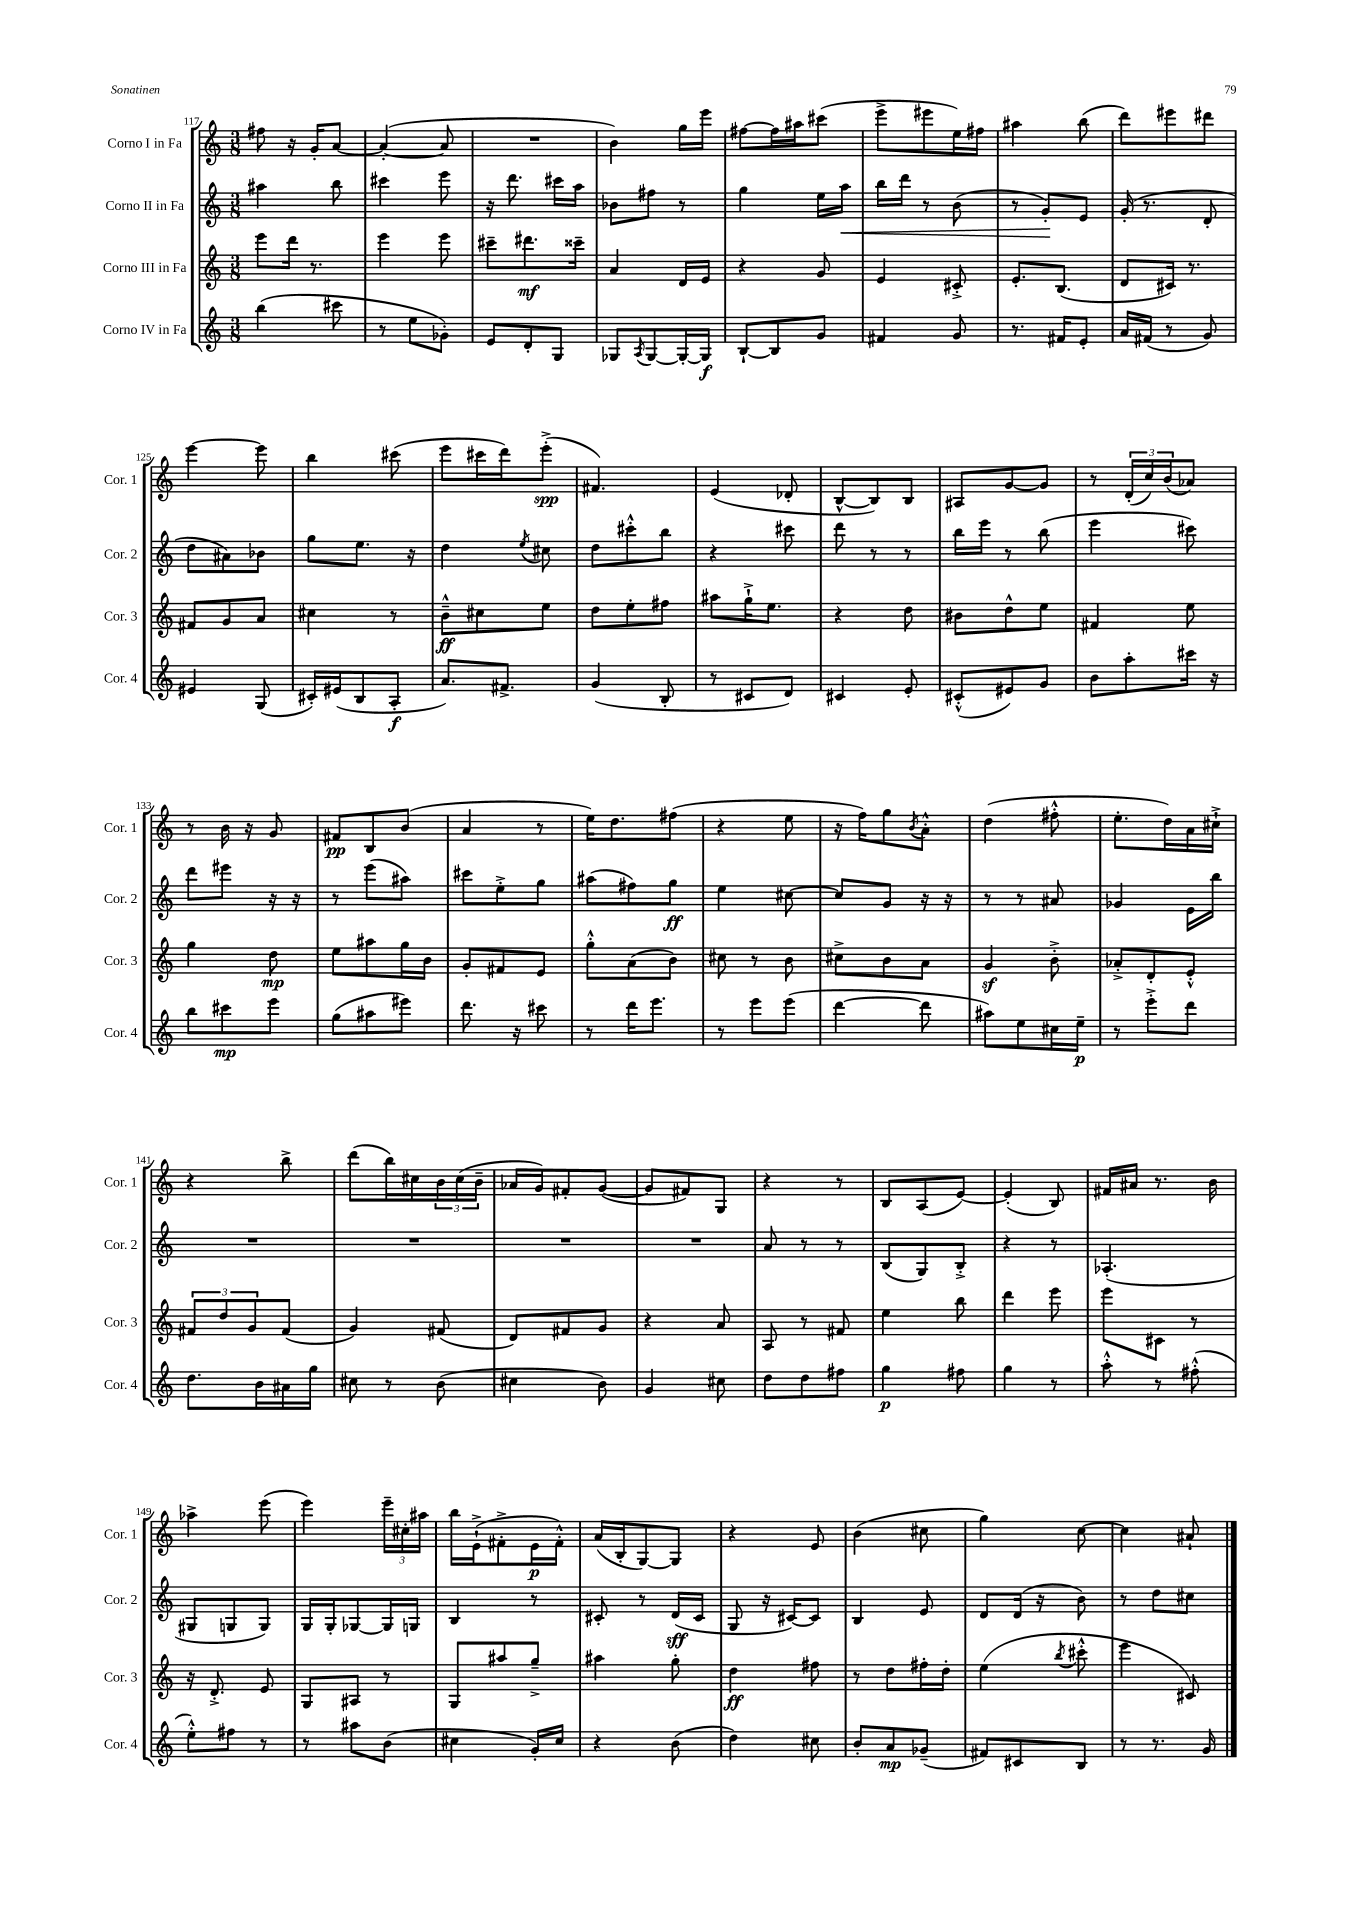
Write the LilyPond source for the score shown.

<<
\new StaffGroup <<
\new Staff = "s0" \with { instrumentName = "Corno I in Fa" shortInstrumentName = "Cor. 1" } {
    \clef treble \key c \major \numericTimeSignature \time 3/8
    fis''8 r16 g'16-. a'8~ |
    a'4~-.( a'8 |
    R4. |
    b'4) g''16 e'''16 |
    fis''8~ fis''16 ais''16 cis'''8( |
    e'''8-> eis'''8 e''16) fis''16 |
    ais''4 b''8( |
    d'''8) eis'''8 dis'''8 |
    e'''4~ e'''8 |
    b''4 cis'''8( |
    e'''8 cis'''16 d'''16) e'''8-.->\spp( |
    fis'4.) |
    e'4( des'8-. |
    b8~-^ b8) b8 |
    ais8 g'8~ g'8 |
    r8 \tuplet 3/2 { d'16-.( c''16) b'16( } aes'8) |
    r8 b'16 r16 g'8 |
    fis'8\pp b8 b'8( |
    a'4 r8 |
    e''16) d''8. fis''8( |
    r4 e''8 |
    r16 f''16) g''8 \acciaccatura { b'8 } a'8-.-^ |
    d''4( fis''8-.-^ |
    e''8.-. d''16) a'16 cis''16-!-> |
    r4 b''8-> |
    d'''8( b''16) cis''16 \tuplet 3/2 { b'16 cis''16( b'16-- } |
    aes'16 g'16) fis'8-. g'8~( |
    g'8 fis'8) g8 |
    r4 r8 |
    b8 a8( e'8~) |
    e'4-.( b8) |
    fis'16 ais'16 r8. b'16 |
    aes''4-> e'''8( |
    e'''4) \tuplet 3/2 { e'''16-- cis''16-. ais''16 } |
    b''16 e'16-!->( fis'8-.-> e'16\p fis'16-.-^) |
    a'16( b16-. g8~) g8 |
    r4 e'8 |
    b'4( cis''8 |
    g''4) c''8~ |
    c''4 ais'8-! \bar "|." |
}
\new Staff = "s1" \with { instrumentName = "Corno II in Fa" shortInstrumentName = "Cor. 2" } {
    \clef treble \key c \major \numericTimeSignature \time 3/8
    ais''4 b''8 |
    cis'''4 e'''8 |
    r16 d'''8. cis'''16 a''16 |
    bes'8 fis''8 r8 |
    g''4 e''16 a''16\< |
    b''16 d'''16 r8 b'8( |
    r8 g'8-.\!) e'8 |
    g'16-.( r8. d'8-. |
    d''8 ais'8) bes'8 |
    g''8 e''8. r16 |
    d''4 \acciaccatura { e''8 } cis''8 |
    d''8 cis'''8-.-^ b''8 |
    r4 cis'''8 |
    d'''8 r8 r8 |
    b''16 e'''16 r8 b''8( |
    e'''4 cis'''8) |
    d'''8 eis'''8 r16 r16 |
    r8 e'''8( ais''8) |
    cis'''8 e''8-.-> g''8 |
    ais''8( fis''8) g''8\ff |
    e''4 cis''8~ |
    cis''8 g'8 r16 r16 |
    r8 r8 ais'8 |
    ges'4 e'16 b''16 |
    R4. |
    R4. |
    R4. |
    R4. |
    a'8 r8 r8 |
    b8( g8) b8-.-> |
    r4 r8 |
    aes4.-.( |
    gis8 g8 g8) |
    g16 g16-. ges8~ ges16 g16 |
    b4 r8 |
    cis'8-. r8 d'16\sff( cis'16 |
    g8 r16 cis'16~) cis'8 |
    b4 e'8 |
    d'8 d'16( r16 b'8) |
    r8 d''8 cis''8 \bar "|." |
}
\new Staff = "s2" \with { instrumentName = "Corno III in Fa" shortInstrumentName = "Cor. 3" } {
    \clef treble \key c \major \numericTimeSignature \time 3/8
    e'''8 d'''16 r8. |
    e'''4 e'''8 |
    cis'''8-- dis'''8.\mf cisis'''16-- |
    a'4 d'16 e'16 |
    r4 g'8 |
    e'4 cis'8-.-> |
    e'8.-. b8.( |
    d'8 cis'16) r8. |
    fis'8 g'8 a'8 |
    cis''4 r8 |
    b'8---^\ff cis''8 e''8 |
    d''8 e''8-. fis''8 |
    ais''8 g''16-!-> e''8. |
    r4 d''8 |
    bis'8 d''8-^ e''8 |
    fis'4 e''8 |
    g''4 d''8\mp |
    e''8 ais''8 g''16 b'16 |
    g'8-. fis'8 e'8 |
    g''8-.-^ a'8( b'8) |
    cis''8 r8 b'8 |
    cis''8-> b'8 a'8 |
    g'4\sf b'8-.-> |
    aes'8-.-> d'8-. e'8-.-^ |
    \tuplet 3/2 { fis'8 d''8 g'8 } fis'8( |
    g'4) fis'8( |
    d'8) fis'8 g'8 |
    r4 a'8 |
    a8 r8 fis'8 |
    e''4 b''8 |
    d'''4 e'''8 |
    e'''8 cis'8 r8 |
    r16 d'8.-.-> e'8 |
    g8 ais8 r8 |
    g8 ais''8 g''8---> |
    ais''4 g''8-. |
    d''4\ff fis''8 |
    r8 d''8 fis''16-. d''16-. |
    e''4( \acciaccatura { b''8 } cis'''8-.-^ |
    e'''4 cis'8) \bar "|." |
}
\new Staff = "s3" \with { instrumentName = "Corno IV in Fa" shortInstrumentName = "Cor. 4" } {
    \clef treble \key c \major \numericTimeSignature \time 3/8
    b''4( cis'''8 |
    r8 e''8 ges'8-.) |
    e'8 d'8-. g8 |
    ges8 \acciaccatura { a8 } ges8~ ges16~-. ges16\f |
    b8~-! b8 g'8 |
    fis'4 g'8 |
    r8. fis'16 e'8-. |
    a'16 fis'16( r8 g'8) |
    eis'4 g8( |
    cis'16-.) eis'16( b8 a8-.\f |
    a'8.) fis'8.-> |
    g'4( b8-. |
    r8 cis'8 d'8) |
    cis'4 e'8-. |
    cis'8-.-^( eis'8) g'8 |
    b'8 a''8-. cis'''16 r16 |
    b''8 cis'''8\mp e'''8 |
    g''8( ais''8 eis'''8) |
    d'''8. r16 cis'''8 |
    r8 d'''16 e'''8. |
    r8 e'''8 e'''8( |
    d'''4~ d'''8 |
    ais''8) e''8 cis''16 e''16--\p |
    r8 e'''8-.-> d'''8 |
    d''8. b'16 ais'16 g''16 |
    cis''8 r8 b'8( |
    cis''4 b'8) |
    g'4 cis''8 |
    d''8 d''8 fis''8 |
    g''4\p fis''8 |
    g''4 r8 |
    a''8-.-^ r8 fis''8-.-^( |
    e''8-.-^) fis''8 r8 |
    r8 ais''8 b'8( |
    cis''4 g'16-.) cis''16 |
    r4 b'8( |
    d''4) cis''8 |
    b'8-. a'8\mp ges'8--( |
    fis'8) cis'8 b8 |
    r8 r8. g'16 \bar "|." |
}
>>
>>
\layout { \context { \Score currentBarNumber = #117 } }
